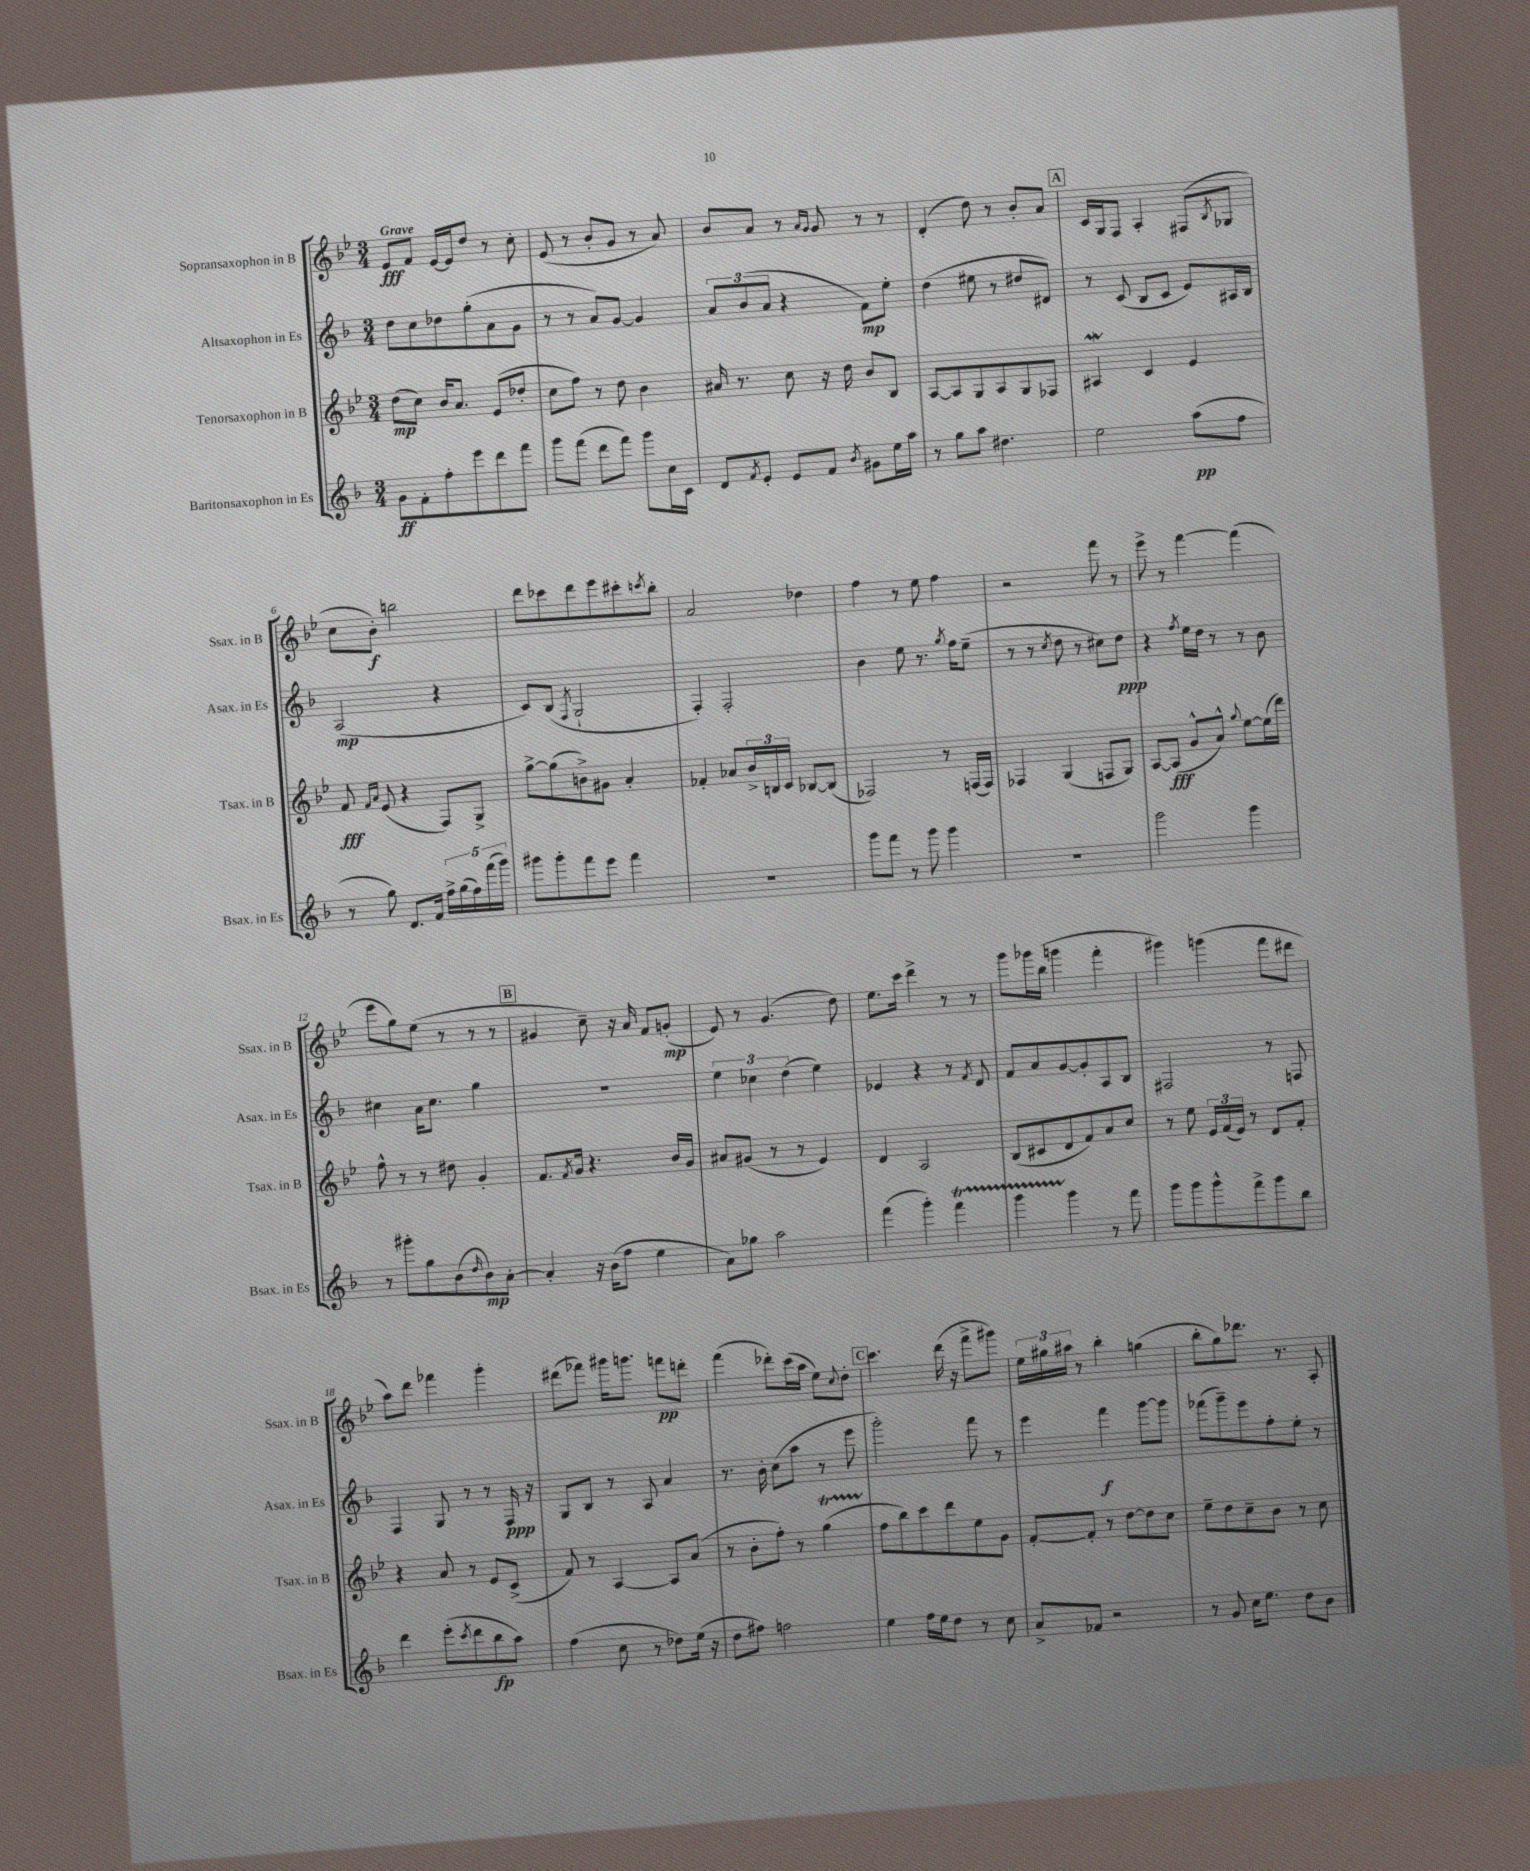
<<
\new StaffGroup <<
\new Staff = "s0" \with { instrumentName = "Sopransaxophon in B" shortInstrumentName = "Ssax. in B" } {
    \clef treble \key bes \major \numericTimeSignature \time 3/4 \tempo "Grave"
    ees'8\fff f'8 ees'16~ ees'16 d''8 r8 c''8-. |
    ees'8( r8 bes'8-. g'8 r8 a'8) |
    bes'8 a'8 r8 \grace { a'16 g'16 } g'8 r8 r8 |
    d'4-.( d''8) r8 bes'8-. a'8 |
    \mark \markup { \box "A" } c'16 g16 f8 a4-. fis8( \acciaccatura { bes8 } ges8 |
    c''8 bes'8-.\f) b''2 |
    d'''8 ces'''8 d'''8 ees'''8 cis'''8-. \acciaccatura { c'''8 } bes''8-. |
    a'2 des''4 |
    f''4 r8 ees''8 f''4 |
    r2 f'''8 r8 |
    ees'''8-> r8 f'''4~ f'''4( |
    ees'''8 g''8) ees''8( r8 r8 r8 |
    \mark \markup { \box "B" } gis'4 c''8--) r16 a'16 f'8 g'8-.\mp( |
    ees'8) r8 g'4.( d''8) |
    ees''8. c'''16 d'''4-> r8 r8 |
    g'''8 ges'''16 bes''16( g'''4 f'''4-. |
    gis'''4) g'''4( f'''8 dis'''8 |
    a''8) d'''8 fes'''4 g'''4-. |
    dis'''8( fes'''8) gis'''16 g'''8. f'''8\pp d'''8-. |
    f'''4( des'''8-.) c'''16( a''16 ees''8) \appoggiatura { c''8 } d''8-. |
    \mark \markup { \box "C" } c'''4. d'''16( r16 f'''8-> gis'''8) |
    \tuplet 3/2 { ees''16 gis''16 ais''16 } r8 bes''4-. g''4( |
    bes''8-. g''8) des'''8. r8. a8-. \bar "|." |
}
\new Staff = "s1" \with { instrumentName = "Altsaxophon in Es" shortInstrumentName = "Asax. in Es" } {
    \clef treble \key f \major \numericTimeSignature \time 3/4
    d''8 c''8 des''8 g''8-.( a'8 g'8 |
    r8 r8 a'8) g'8~ g'4 |
    \tuplet 3/2 { a'8 bes'8( a'8 } r4 f'8\mp) e''8-. |
    d''4( eis''8 r8 dis''8 dis'8) |
    \mark \markup { \box "A" } r8 c'8( bes8 c'8 e'8) ais16 bes16 |
    a2\mp( r4 |
    c'8) bes8( \acciaccatura { f8 } g2-! |
    f4-.) f2-. |
    bes'4 e''8 r8. \acciaccatura { g''8 } f''16 e''8--( |
    r8 r8 \acciaccatura { c''8 } d''8 r8 cis''8) d''8\ppp |
    r4 \acciaccatura { f''8 } e''16 d''16 r8 r8 bes'8 |
    cis''4 a'16 cis''8. g''4 |
    \mark \markup { \box "B" } R2. |
    \tuplet 3/2 { e''4 ces''4 d''4( } e''4) |
    ees'4 r4 r8 \acciaccatura { f'8 } d'8 |
    f'8 a'8 g'8~ g'8-. a8 bes8 |
    fis2 r8 f8 |
    f4 g8 r8 r8 f16\ppp r16 |
    g8 bes8 r8 a8 a'4 |
    r8. bes'16-. c''8( a''8 r8 e'''8 |
    \mark \markup { \box "C" } g'''2-.) f'''8 r8 |
    e'''4 f'''4\f g'''8~ g'''8 |
    fes'''8( g'''8--) e'''8 f''8-. e''8-. r8 \bar "|." |
}
\new Staff = "s2" \with { instrumentName = "Tenorsaxophon in B" shortInstrumentName = "Tsax. in B" } {
    \clef treble \key bes \major \numericTimeSignature \time 3/4
    d''8\mp( c''8) bes'16 a'8. ees'8( des''8-. |
    c''8 f''8) r8 d''8 bes'4 |
    ais'16 r8. c''8 r16 d''16 bes'8 bes8 |
    a8~ a8 g8 a8 g8 fes8 |
    \mark \markup { \box "A" } ais4\mordent c'4 ees'4 |
    f'8\fff \grace { f'16 a'16 } ees'8( r4 f8) g8-> |
    g''8~-> g''8( b'8->) gis'8 a'4-. |
    fes'4-. aes'8 \tuplet 3/2 { bes'16-> b16 c'16 } bes8~ bes8( |
    fes2) r8 f16( f16) |
    fes4 g4( f8 g8) |
    a8~ a8\fff( g'8-^ a'8-^) \appoggiatura { g''8 } ees''8~ ees''16( d'''16) |
    f''8-^ r8 r8 dis''8 g'4-. |
    \mark \markup { \box "B" } f'8. \acciaccatura { f'8 } g'16 r4. bes'16 g'16 |
    ais'8 gis'8( r8 r8 ees'4) |
    d'4 a2 |
    bes8( cis'8 d'8 f'8) a'8 c''8 |
    r8 ees''8 \tuplet 3/2 { ees'16 f'16( ees'16) } r8 d'8 f'8-. |
    r4 a'8 r8 ees'8 c'8->( |
    f'8) r8 a4~ a8 a'8( |
    r8 bes'8-. f''8-.) r8 g''4\startTrillSpan( |
    \mark \markup { \box "C" } f''8\stopTrillSpan bes''8) c'''8 d'''8 ees''8 g'8 |
    f'8~-. f'8-. r8 d''8~ d''8 c''8 |
    ees''8-- d''8 c''8-- bes'8 r8 c''8 \bar "|." |
}
\new Staff = "s3" \with { instrumentName = "Baritonsaxophon in Es" shortInstrumentName = "Bsax. in Es" } {
    \clef treble \key f \major \numericTimeSignature \time 3/4
    g'8\ff f'8-. f''8-. e'''8 d'''8 f'''8 |
    g'''8 f'''8( d'''8 f'''8) g'''8 c''16 c'16 |
    d'8 \acciaccatura { f'8 } e'8-. e'8 f'8 \acciaccatura { bes'8 } gis'8 e''16 a''16 |
    r8 g''8 a''8 dis''4. |
    \mark \markup { \box "A" } e''2 a''8\pp( f''8 |
    r8 g''8) d'8. f'16 \tuplet 5/4 { f''16-> g''16( f''16) f'''16( g'''16) } |
    gis'''8 gis'''8-. f'''8 e'''8 f'''4 |
    R2. |
    g'''8 f'''8 r8 g'''8 g'''4 |
    R2. |
    g'''2 g'''4 |
    r8 gis'''8-. g''8 bes'8( \grace { d''16 } bes'8\mp) a'8~-. |
    \mark \markup { \box "B" } a'4-. r16 bes'16( f''8 e''4 |
    a'8) ges''8 a''2 |
    f'''4( g'''4-.) f'''4\startTrillSpan |
    g'''4 g'''4\stopTrillSpan r8 f'''8 |
    g'''8 g'''8 g'''8-^ f'''8-> g'''8 bes''8 |
    d'''4 e'''8-.( \acciaccatura { c'''8 } d'''8 bes''8\fp a''8) |
    f''4( c''8 r8 des''8) e''16( r16 |
    d''8 fis''8) f''2 |
    \mark \markup { \box "C" } e''4 f''16 e''16 d''8 r8 c''8 |
    a'8-> fes'8 r2 |
    r8 g'8 c''16 e''8. d''8 bes'8 \bar "|." |
}
>>
>>
